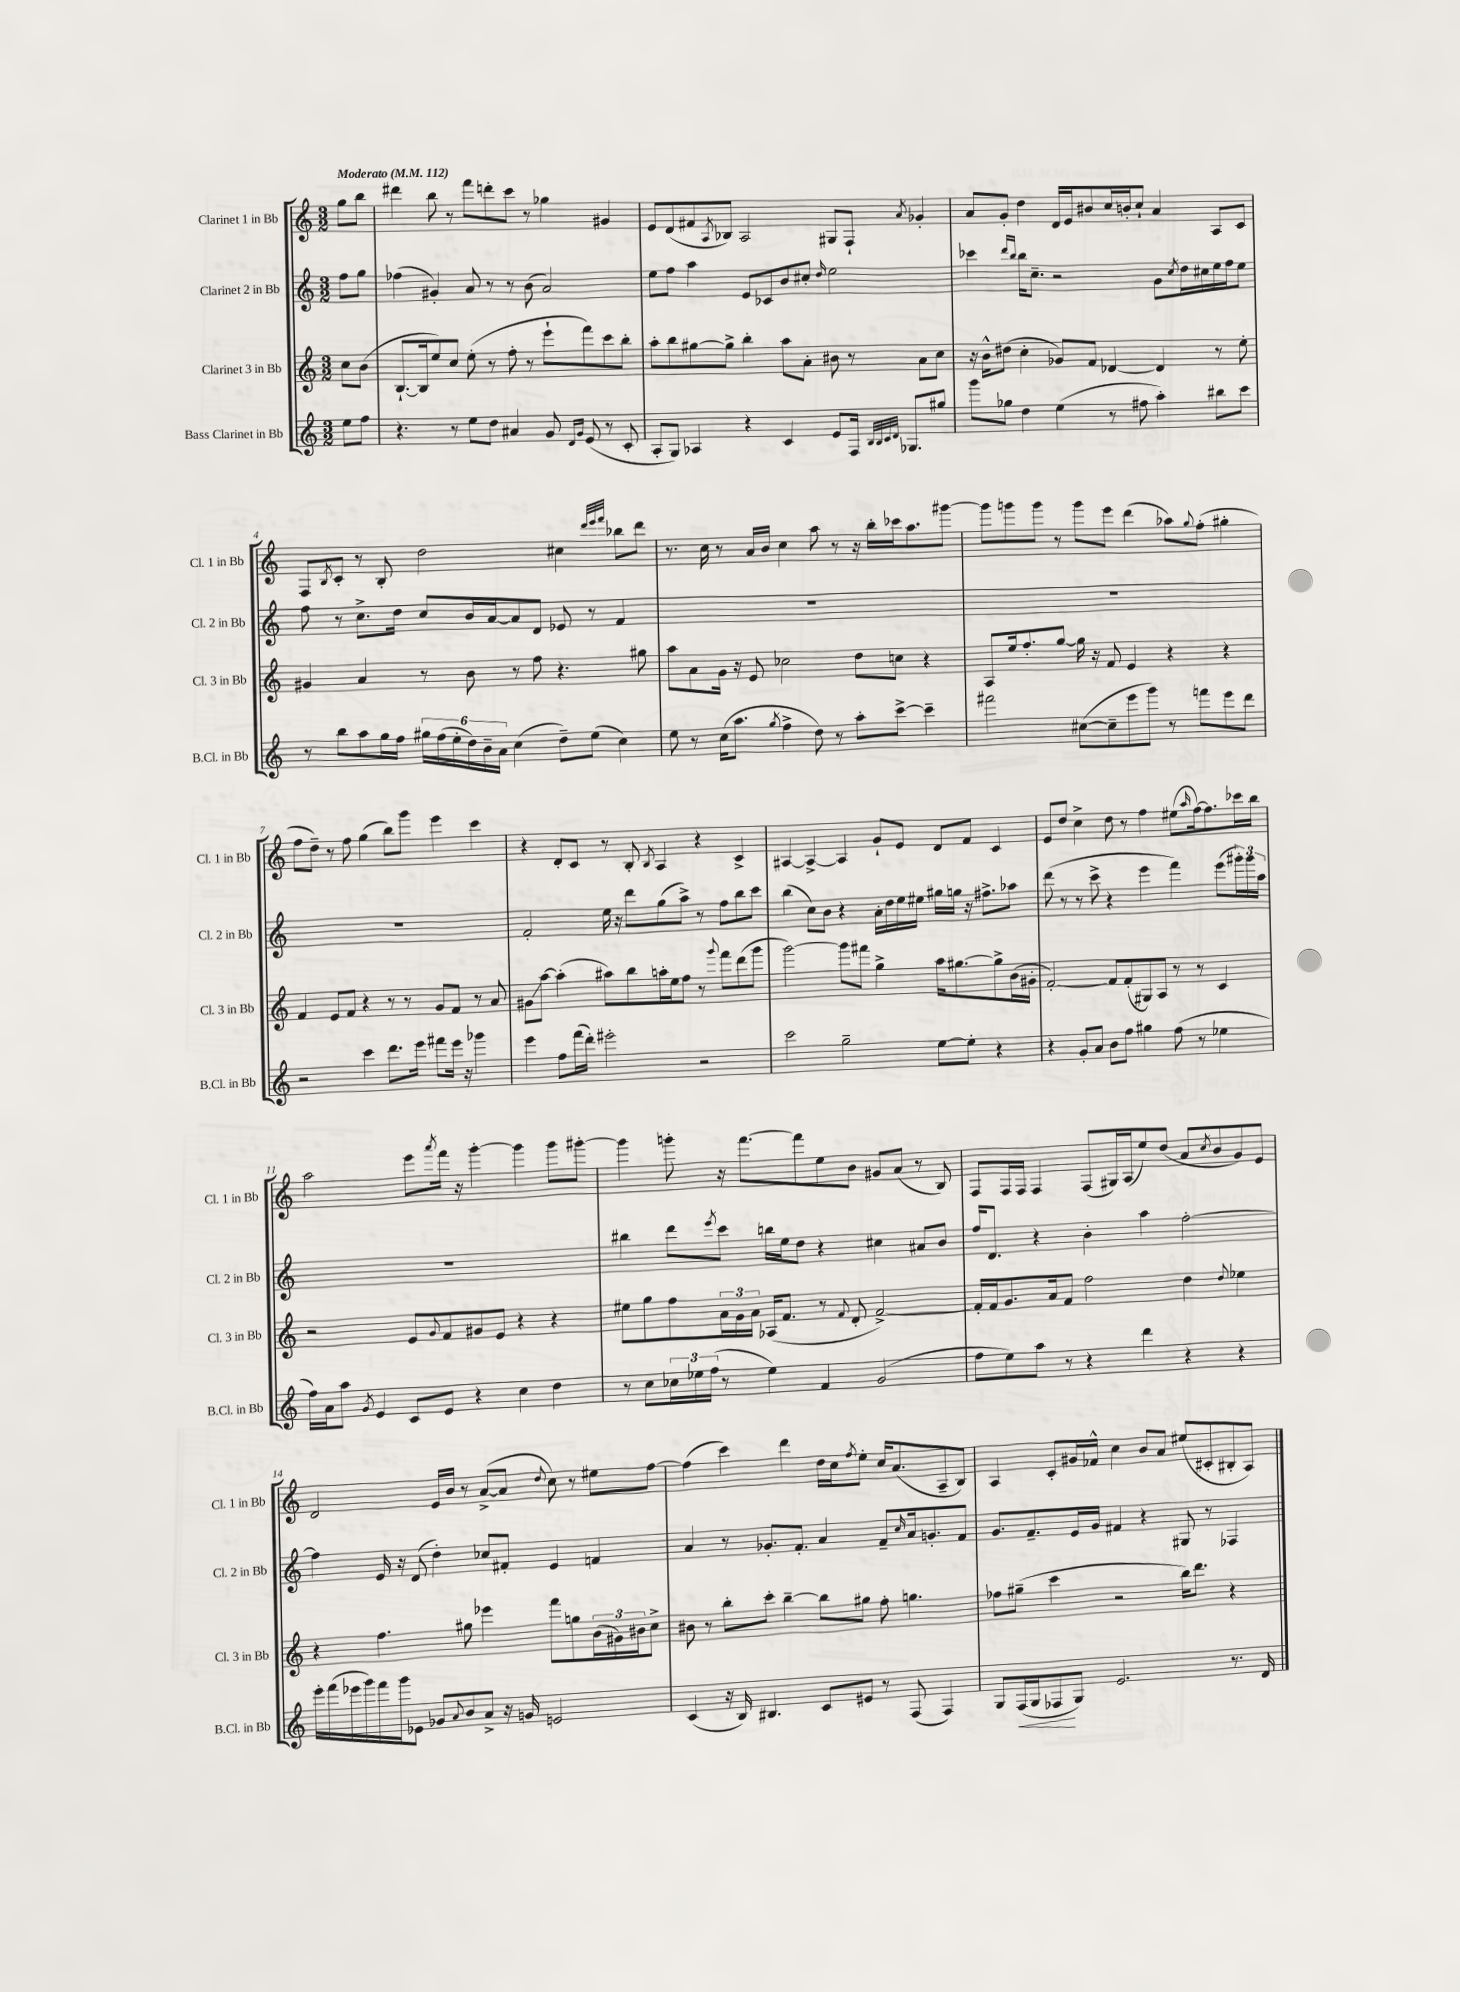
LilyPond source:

<<
\new StaffGroup <<
\new Staff = "s0" \with { instrumentName = "Clarinet 1 in Bb" shortInstrumentName = "Cl. 1 in Bb" } {
    \clef treble \key c \major \numericTimeSignature \time 3/2 \partial 4 \tempo "Moderato" 4 = 112
    g''8 b''8 |
    dis'''4 b''8 r8 f'''8 d'''8-. c'''8 r8 ges''4 gis'4 |
    e'8 d'8( fis'8 \acciaccatura { a8 } bes8) a2 gis8 f8-! \acciaccatura { a'8 } ges'4-. |
    a'8 g'8-. d''4 d'16 e'16 bis'8 c''16 b'16-. c''8-! a'4 a8 c'8 |
    f8 \acciaccatura { b8 } c'8-. r8 b8-. d''2 cis''4 \grace { d'''32 e'''32 f'''32 } bes''8 d'''8 |
    r8. c''16 r8 a'16 b'16 c''4 a''8 r8 r16 b''16-. ces'''16 a''8. gis'''8~ |
    gis'''8 g'''8 g'''8 r8 g'''8 e'''8 d'''4( aes''8) \appoggiatura { g''8 } f''8-.( gis''4-. |
    f''8 d''8--) r8 f''8 g''4( b''8) g'''8 e'''4 c'''4 |
    r4 d'8-. c'8 r8 b8-. \acciaccatura { b8 } a4 r4 c'4-> |
    ais4~ ais4~-> ais4 g'8-! e'8 d'8 f'8 c'4 |
    e'8 d''8 c''4-> d''8 r8 f''4 eis''8( \grace { a''16 } f''16~) f''8. ces'''16 b''16 |
    a''2 e'''8 \acciaccatura { a'''8 } f'''16 r16 g'''4~-. g'''4 g'''8 gis'''8~-. |
    gis'''4 g'''8-. r16 f'''8.~ f'''8 e''8 b'8 gis'8 a'8( r8 b8) |
    f8 f16 f16 f4 f8( gis16) a16( e''8) d''8( a'8 \acciaccatura { c''8 } b'8 g'8) e'8 |
    d'2 e'16 b'16 r8 a'8~->( a'8 \appoggiatura { d''8 } c''8) r8 eis''8 f''8~ |
    f''4( c'''4) d'''4 d''16 c''16 \acciaccatura { f''8 } e''8-. c''16 a'8.( a8-- b8) |
    a4 c'8-. gis'16 fes'16-^ c''4 b'8 a'8 eis''8( cis'8-. bis8-. a8) \bar "|." |
}
\new Staff = "s1" \with { instrumentName = "Clarinet 2 in Bb" shortInstrumentName = "Cl. 2 in Bb" } {
    \clef treble \key c \major \numericTimeSignature \time 3/2 \partial 4
    f''8 g''8 |
    fes''4( gis'4-.) a'8 r8 r8 b'8( a'2) |
    e''8 f''8 a''4 e'8 ces'8 b'8 cis''8-. \grace { d''16 } e''2 |
    ces'''4 \grace { d'''16 b''16 } b''16 c''8.-- r2 g'8 \acciaccatura { c''8 } d''16 cis''16 e''16 f''16 e''8 |
    f''8 r8 c''8.-> d''16 c''8 b'16 a'16~ a'8 d'8 ees'8 r8 f'4 |
    R1. |
    R1. |
    R1. |
    f'2-. e''16 r16 d'''8 g''8( a''8->) r8 f''8 b''8 c'''8 |
    b''4( c''8) b'8 r4 a'16-. d''16 e''16 eis''16 gis''16 g''16 r16 fis''8.-> aes''8 |
    d'''8( r8 r8 c'''8-> r4 e'''4 f'''4) e'''8( \tuplet 3/2 { gis'''16-.) gis'''16 a''16 } |
    R1. |
    bis''4 d'''8 \acciaccatura { e'''8 } c'''8 b''16 e''16 d''8 r4 cis''4 ais'8 b'8 |
    f''16 d'8. r4 b'4-. a''4 f''2~-. |
    f''4 e'16 r16 d'8( d''4-.) ces''8 fis'8-. e'4 f'4 |
    a'4 r8 ges'8.-. f'8.-. a'4 f'8-- \grace { c''16 } a'16 g'8.-. f'8 |
    g'8. f'8.-- e'16 g'16 fis'4 r4 gis8 r8 fes4 \bar "|." |
}
\new Staff = "s2" \with { instrumentName = "Clarinet 3 in Bb" shortInstrumentName = "Cl. 3 in Bb" } {
    \clef treble \key c \major \numericTimeSignature \time 3/2 \partial 4
    c''8 b'8( |
    b8.~-! b16 e''8) c''8 e''8-.( r8 f''8-. r8 e'''8-! f'''8) c'''8 b''8-. |
    a''8-. b''8 gis''8~ gis''8-> b''4-. a''8 a'8-. bis'8 r8 a'8 c''8 |
    r16 b'16-^ dis''8( c''4-. ges'8) f'8 des'4~ des'4 r8 e''8-. |
    gis'4 a'4 r8 b'8 r8 f''8 r4. gis''8 |
    a''8 a'8 g'16 r16 e'8 ces''2 d''8 c''8 r4 |
    a8 e''16 f''8.-. g''8~ g''16 r16 f'8 e'4 r4 r4 |
    f'4 e'8 f'8 r4 r8 r8 g'8 f'8 r8 a'8 |
    gis'8\glissando a''8~ a''4-.( ais''8) b''8 a''16-. e''16 f''8 r8 \appoggiatura { g'''8 } f'''8 d'''8( g'''8 |
    g'''2~) g'''8 fis'''8 g''4-> a''16 gis''8.~ gis''8-> b'16( gis'16-. |
    f'2~-.) f'8 f'8-.( gis8) a8 r8 r8 c'4 |
    r2 e'8 \appoggiatura { g'8 } f'8 gis'8 e'8 r4 r4 |
    eis''8 g''8 f''8 \tuplet 3/2 { a'16 g'16 a'16 } aes16( f'8. r8 \appoggiatura { f'8 } d'8-. f'2~->) |
    f'16-. f'16 g'8. a'16 f'8 f''2 d''4 \appoggiatura { d''8 } ees''4 |
    r4 f''4. gis''8 ees'''4 f'''8 g''8 \tuplet 3/2 { b'16( gis'16) bis'16 } c''8-> |
    bis'8 r8 b''8-. c'''8-. b''4~-- b''8 gis''8 f''8-. g''4. |
    fes''8 gis''8--( c'''4 r2 b''16) d'''8. r4 \bar "|." |
}
\new Staff = "s3" \with { instrumentName = "Bass Clarinet in Bb" shortInstrumentName = "B.Cl. in Bb" } {
    \clef treble \key c \major \numericTimeSignature \time 3/2 \partial 4
    e''8 f''8 |
    r4. r8 e''8 d''8 ais'4 g'8 \grace { d'16 g'16 } e'8( r8 c'8-. |
    a8-. g8) aes4 r4 c'4 e'8 f16 \grace { b32 b32 c'32 d'32 } ges8. gis''8 |
    g'''8 ges''8 d''4 e''4( r8 fis''8 a''4-.) bis''8 c'''8 |
    r8 b''8 a''8 g''16 f''16 \tuplet 6/4 { gis''16 f''16( e''16-. d''16) b'16-- a'16 } c''4( d''8--) e''8( c''4) |
    e''8 r8 c''16( a''8. \acciaccatura { g''8 } f''4-> d''8) r8 a''8-. c'''8~-> c'''4-- |
    fis'''2 cis''8~( cis''8-- e'''8 g'''8) r8 f'''8 e'''8 d'''8 |
    r2 c'''4 d'''8. e'''16 fis'''8 e'''16 r16 ges'''4 |
    e'''4 f''8 f'''16( d'''16-.) eis'''2-. r2 |
    c'''2 g''2-- e''8~ e''8-. r4 |
    r4 g'8-. a'8 b'8 f''8 gis''4 f''8( r8 ees''4 |
    f''16) a'16 a''8 \acciaccatura { g'8 } e'4 c'8 e'8 r4 c''4 d''4 |
    r8 c''8 \tuplet 3/2 { ces''16 ees''16 f''16( } r8 ees''4) f'4 g'2( |
    f''8 e''8) a''8 r8 r4 d'''4 r4 r4 |
    e'''16-. f'''16( ees'''16 g'''16) f'''16 g'''16 ees'8 ges'8 \appoggiatura { a'8 } b'8 a'8-> r16 g'16 e'2 |
    c'4( r16 b16) bis4. c'8 eis'8 r8 f8( f4) |
    g8 f16\<( g16 fes8\! g8) e'2. r8. d'16 \bar "|." |
}
>>
>>
